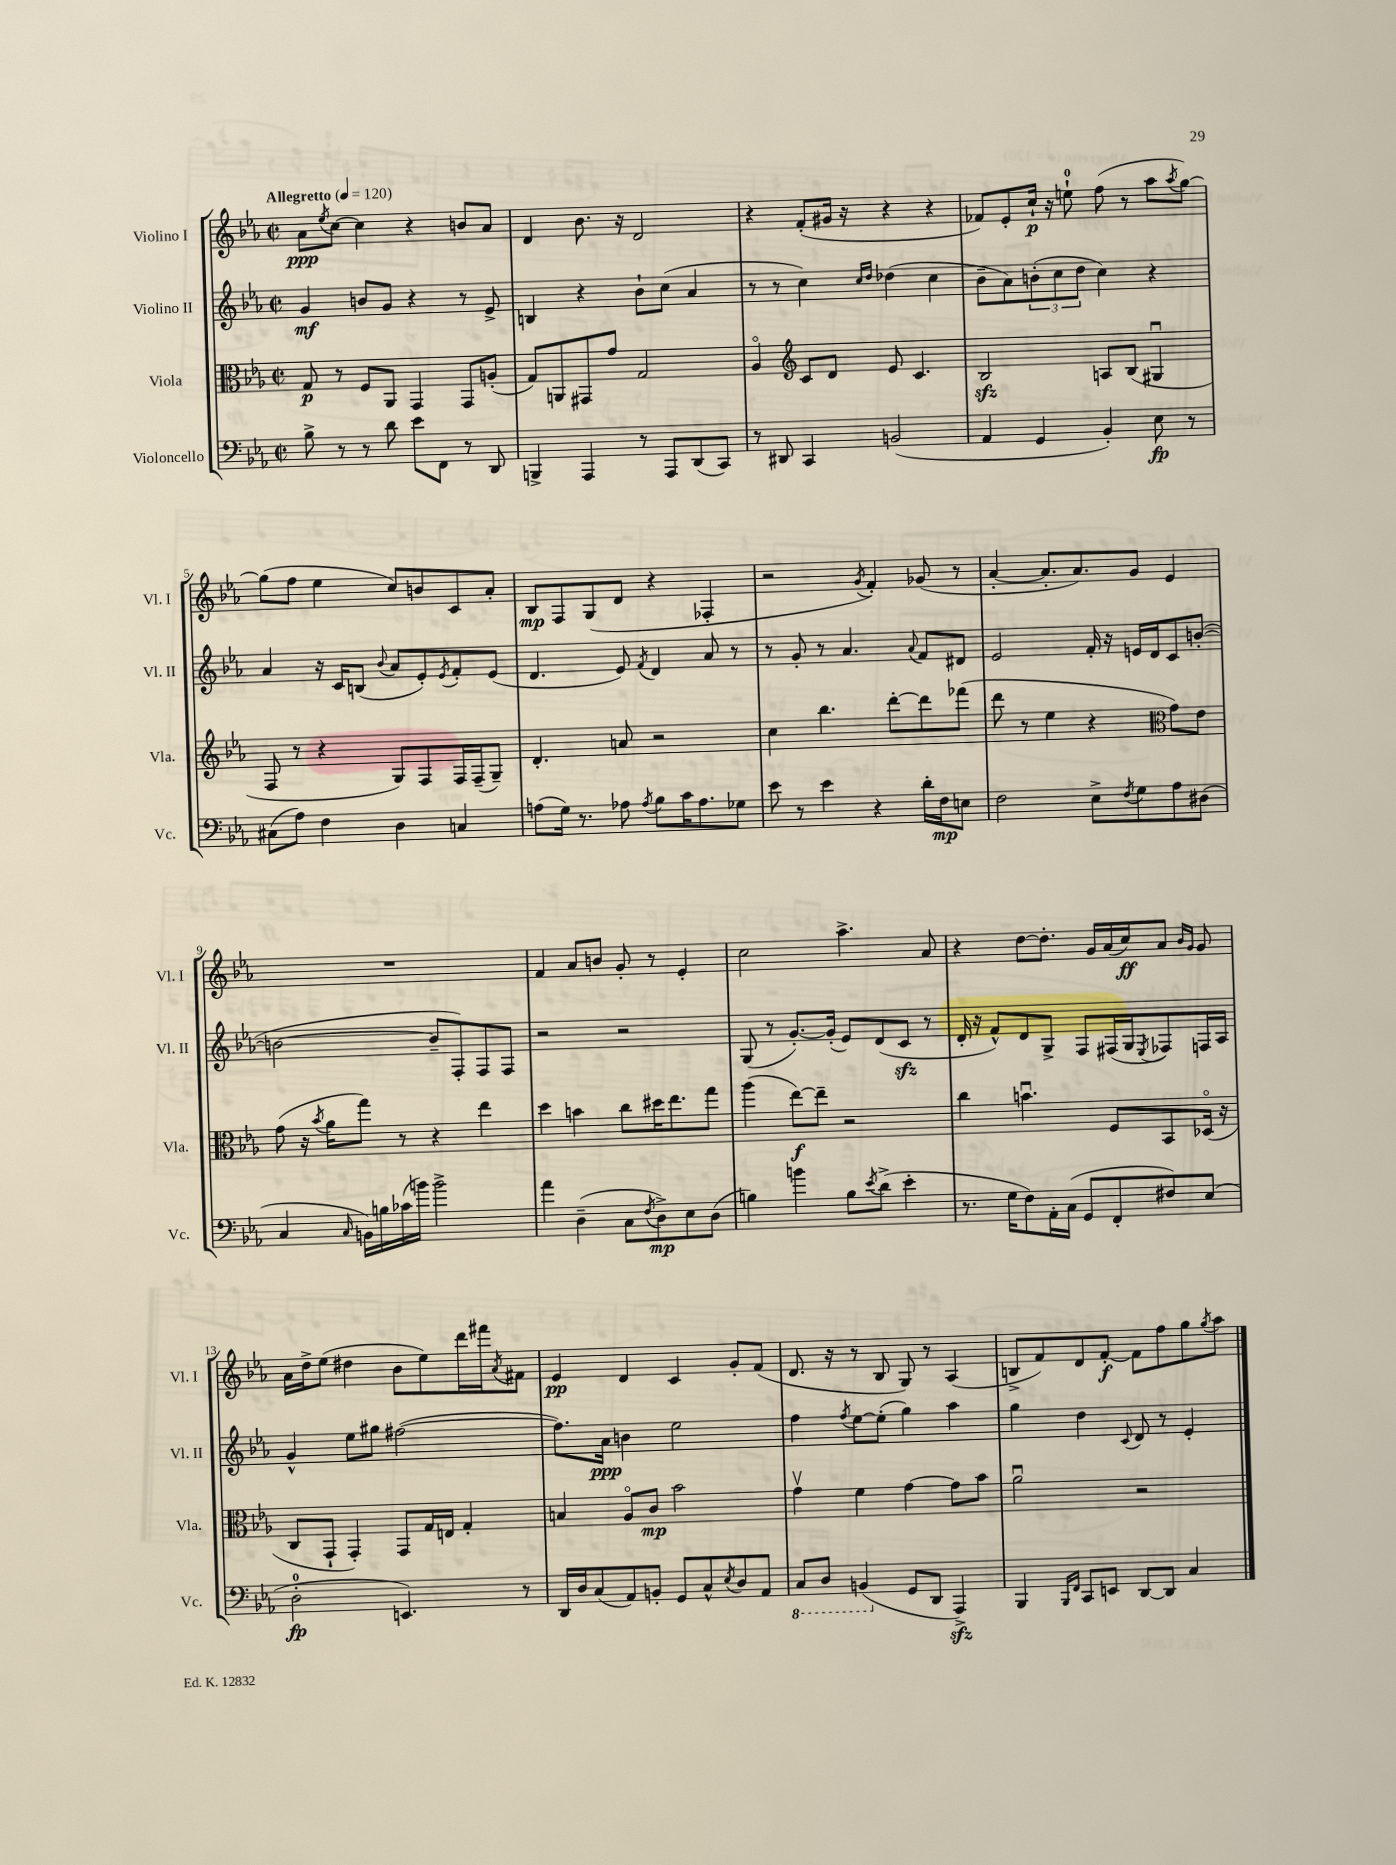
<<
\new StaffGroup <<
\new Staff = "s0" \with { instrumentName = "Violino I" shortInstrumentName = "Vl. I" } {
    \clef treble \key ees \major \defaultTimeSignature \time 2/2 \tempo "Allegretto" 4 = 120
    aes'8\ppp \acciaccatura { ees''8 } c''8~ c''4 r4 b'8 aes'8 |
    d'4 bes'8. r16 d'2 |
    r4 f'8-.( gis'16 r16 r4 r4 |
    fes'8) ees'8-. c''16-!\p r16 e''8-0-! f''8( r8 aes''8 \acciaccatura { aes''8 } g''8~) |
    g''8( f''8 ees''4 c''8) b'8 c'8 aes'8-. |
    bes8\mp f8 g8( d'8 r4 fes4-. |
    r2 \acciaccatura { g'8 } f'4-.) ges'8( r8 |
    aes'4~-. aes'8.-. aes'8.) g'8 ees'4 |
    R1 |
    f'4 aes'8 b'8 g'8-. r8 ees'4-. |
    c''2 aes''4.-> aes'8 |
    r4 d''8~ d''8.-. g'16 aes'16( c''16\ff) aes'8 \grace { bes'16 g'16 } g'8 |
    aes'16 d''16-> ees''8( dis''4 bes'8 ees''8) d'''16 fis'''16 \acciaccatura { aes'8 } fis'8 |
    ees'4\pp d'4 c'4 g'8-. f'8( |
    d'8. r16 r8 bes8 g8) r8 aes4( |
    b8-> f'8) d'8 f'8~-.\f f'8 f''8 g''8 \acciaccatura { g''8 } aes''8 \bar "|." |
}
\new Staff = "s1" \with { instrumentName = "Violino II" shortInstrumentName = "Vl. II" } {
    \clef treble \key ees \major \defaultTimeSignature \time 2/2
    g'4\mf b'8 g'8 r4 r8 ees'8-> |
    b4 r4 bes'8-! c''8( aes'4 |
    r8 r8 c''4) \grace { c''16 d''16 } des''4( c''4 |
    bes'8-- aes'8) \tuplet 3/2 { b'8-.( c''8 d''8 } c''4) r4 |
    aes'4 r16 c'16 b8( \appoggiatura { bes'8 } aes'8 ees'8-.) \acciaccatura { ees'8 } f'8-. ees'8( |
    d'4. ees'8) \acciaccatura { f'8 } d'4 aes'8 r8 |
    r8 g'8-. r8 aes'4. \appoggiatura { aes'8 } f'8 dis'8 |
    ees'2 f'16-. r16 e'16 d'16 c'8 b'8~-.( |
    b'2~ b'8-- f8-.) f8 f8 |
    r2 r2 |
    g8( r8 g'8.~-.) g'16-.( ees'8) d'8( c'8\sfz r8 |
    d'16-. r16 f'8-^) d'8 g8-> f8 fis16( g16 \acciaccatura { ees8 } fes8) f16 aes16 |
    g'4-^ ees''8 gis''8 fis''2~( |
    fis''8.) aes'16\ppp b'4 ees''2 |
    f''4 \acciaccatura { f''8 } ees''8~ ees''8-.( g''4) aes''4 |
    g''4 d''4 \appoggiatura { c'8 } d'8 r8 ees'4-. \bar "|." |
}
\new Staff = "s2" \with { instrumentName = "Viola" shortInstrumentName = "Vla." } {
    \clef alto \key ees \major \defaultTimeSignature \time 2/2
    g8\p r8 f8 aes,8 g,4 g,8 a8-.( |
    g8) a,8 gis,8 g'8 g2 |
    aes4\flageolet \clef treble c'8 d'8 ees'8 c'4. |
    bes2\sfz a8 bes8( gis4\downbow |
    f8 r8 r4 g8) f8 f16 f16--( g8--) |
    d'4.-. a'8 r2 |
    c''4 bes''4. d'''8~-. d'''8 fes'''8( |
    d'''8 r8 ees''4 r4 \clef alto g'8) ees'8 |
    g'8( r16 \acciaccatura { bes'8 } aes'16 g''8) r8 r4 ees''4 |
    d''4 b'4 c''8 dis''16 ees''8. g''8 |
    aes''4( ees''8~\f) ees''8-- r2 |
    c''4 b'4.\downbow f8 bes,8 des16\flageolet( r16 |
    c8 g,8-! g,4-.) g,8 g16 e16 g4-. |
    b4 aes8\flageolet c'8\mp bes'2 |
    g'4\upbow f'4 g'4~ g'8 bes'8 |
    aes'2\downbow r2 \bar "|." |
}
\new Staff = "s3" \with { instrumentName = "Violoncello" shortInstrumentName = "Vc." } {
    \clef bass \key ees \major \defaultTimeSignature \time 2/2
    bes8-> r8 r8 d'8 ees'8 f,8 r8 d,8 |
    b,,4-> aes,,4 r8 aes,,8 d,8( c,8) |
    r8 dis,8 c,4 b,2( |
    aes,4 g,4 bes,4-.) ees8\fp r8 |
    cis8( aes8) f4 d4 c4 |
    a8( g16) r8. aes8 \acciaccatura { aes8 } bes8 c'16 aes8. ges8 |
    ees'8 r8 ees'4 r4 d'16-. f16\mp e8 |
    f2 ees8-> \acciaccatura { f8 } g8 aes8 dis8( |
    c4 \grace { c16 } b,16) b16 ces'16( b'16) b'2-> |
    aes'4 d4--( c8 \acciaccatura { f8 } d8->\mp) ees8 d8( |
    b4) b'4 b8 \acciaccatura { ees'8 } d'8->( ees'4-. |
    r8. g16 f8) aes,16-. c16( g,8 f,8-. fis8) ees8( |
    d2-0-.\fp e,4.) r8 |
    d,16 d16 c8( aes,8) b,8-. g,8 c8-^ \acciaccatura { ees8 } d8 aes,8 |
    \ottava #-1 c,8 d,8 b,,4( \ottava #0 g,8 d,8 aes,,4->\sfz) |
    bes,,4 \grace { bes,,16 f,16 } c,8 e,8 d,8~ d,8 c4 \bar "|." |
}
>>
>>
